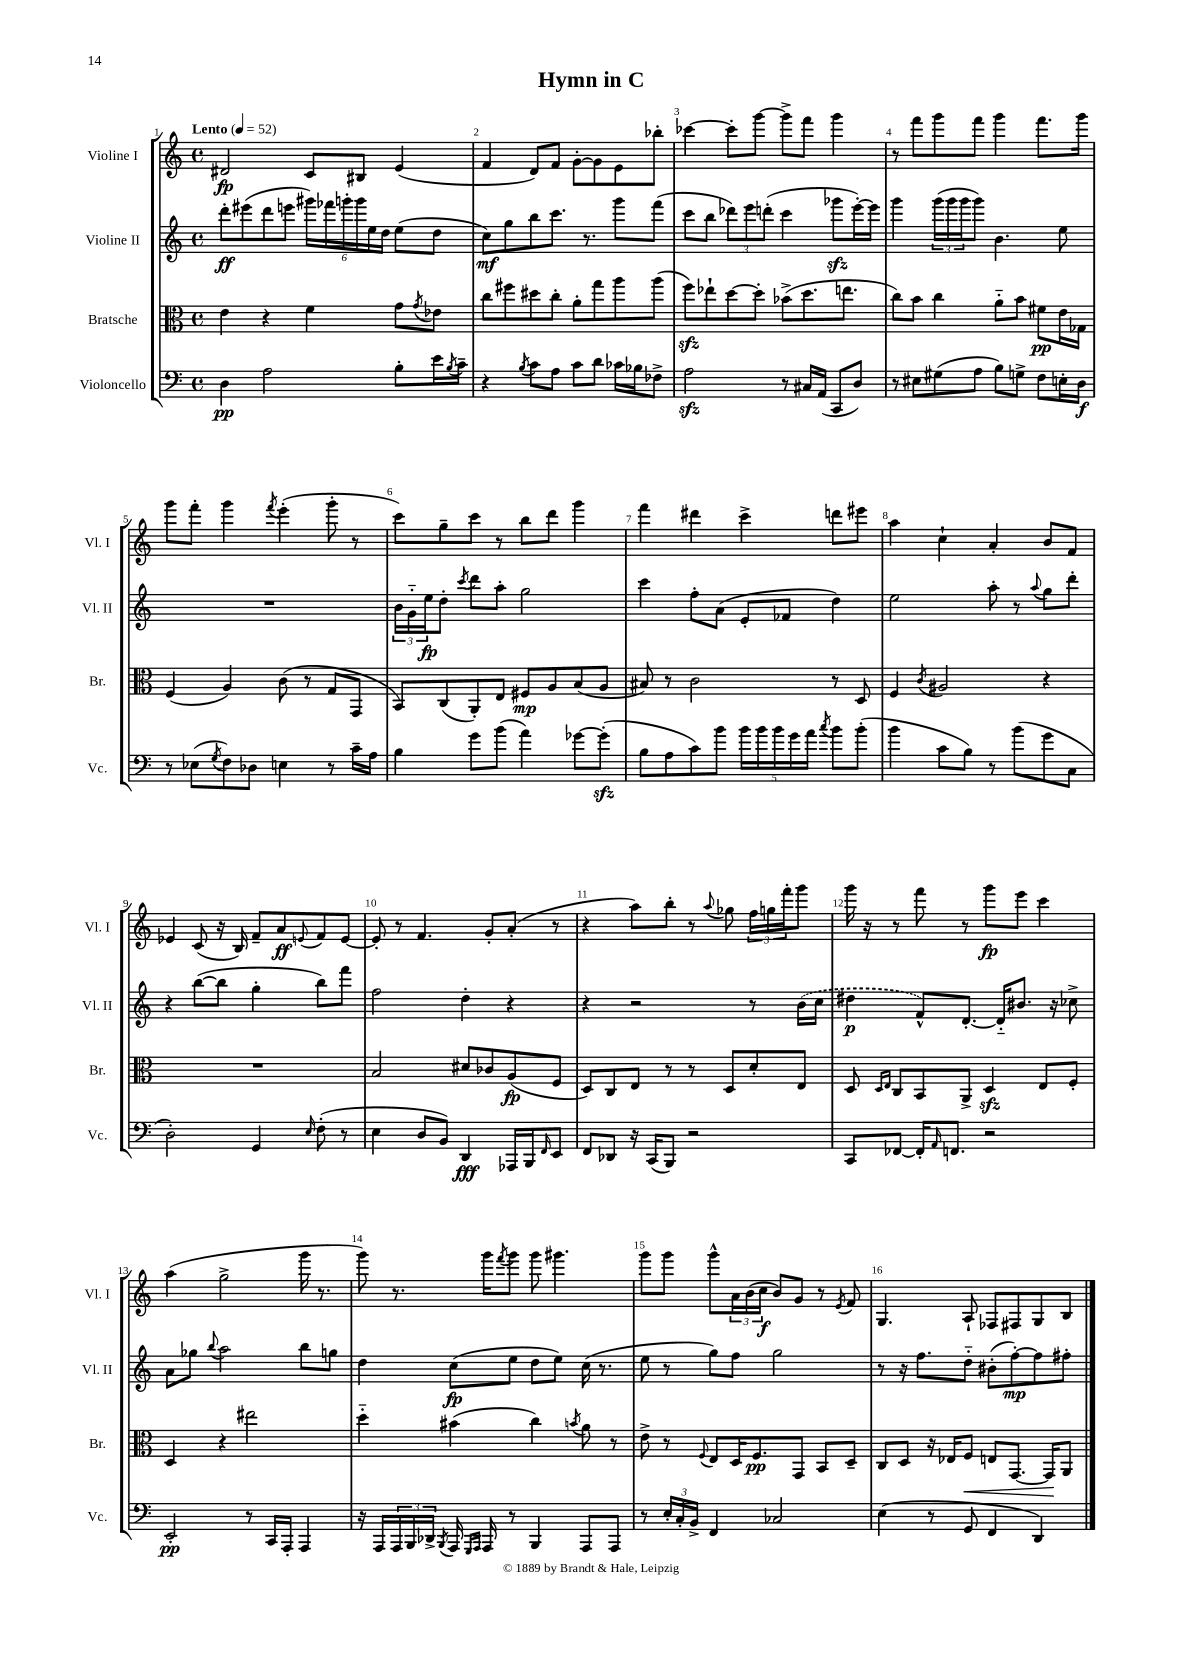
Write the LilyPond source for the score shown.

\header { title = "Hymn in C" }
<<
\new StaffGroup <<
\new Staff = "s0" \with { instrumentName = "Violine I" shortInstrumentName = "Vl. I" } {
    \clef treble \key c \major \defaultTimeSignature \time 4/4 \tempo "Lento" 4 = 52
    dis'2\fp c'8 bis8 e'4( |
    f'4 d'8) f'8 g'8~-. g'8 e'8 bes''8-. |
    ces'''4~ ces'''8-. g'''8~ g'''8-> f'''8 g'''4 |
    r8 f'''8 g'''8 f'''8 g'''4 f'''8. g'''16 |
    g'''8 f'''8-. g'''4 \acciaccatura { f'''8 } e'''4-.( g'''8-. r8 |
    c'''8) g''8-- c'''8 r8 b''8 d'''8 g'''4 |
    f'''4 dis'''4 c'''4-> d'''8 eis'''8 |
    a''4 c''4-! a'4-. b'8 f'8 |
    ees'4 c'8( r16 b16) f'8-- a'8\ff \appoggiatura { e'8 } f'8 e'8~ |
    e'8-. r8 f'4. g'8-. a'8-.( r8 |
    r4 a''8) b''8-. r8 \appoggiatura { a''8 } ges''8 \tuplet 3/2 { f''16 g''16 f'''16-. } g'''8 |
    g'''16 r16 r8 f'''8 r8 g'''8\fp e'''8 c'''4 |
    a''4( g''2-> g'''16 r8. |
    g'''8) r8. g'''16 \acciaccatura { f'''8 } g'''8 g'''8 gis'''4. |
    g'''8 g'''8 g'''8-^ \tuplet 3/2 { a'16 b'16( c''16\f } b'8) g'8 r8 \acciaccatura { e'8 } f'8 |
    g4. a8-! fes8 fis8 g8 b8 \bar "|." |
}
\new Staff = "s1" \with { instrumentName = "Violine II" shortInstrumentName = "Vl. II" } {
    \clef treble \key c \major \defaultTimeSignature \time 4/4
    d'''8-.\ff eis'''8( d'''8 e'''8 \tuplet 6/4 { gis'''16) fes'''16 g'''16-. g'''16 e''16 d''16 } e''8( d''8 |
    c''8\mf) g''8 b''8 c'''8. r8. g'''8 f'''8( |
    c'''8 b''8 \tuplet 3/2 { des'''8) e'''8 d'''8-.( } c'''4 ges'''8\sfz e'''16~-.) e'''16 |
    g'''4 \tuplet 3/2 { g'''16( g'''16 g'''16 } g'''8) b'4. e''8 |
    R1 |
    \tuplet 3/2 { b'16 g'16-_ e''16\fp } d''8-. \acciaccatura { c'''8 } d'''8 a''8-. g''2 |
    c'''4 f''8-. a'8( e'8-. fes'8 d''4) |
    e''2 a''8-. r8 \appoggiatura { a''8 } g''8 d'''8-. |
    r4 b''8~( b''8 g''4-. b''8) f'''8 |
    f''2 d''4-. r4 |
    r4 r2 r8 \once \slurDashed b'16( c''16 |
    dis''4\p f'8-^) d'8.~-. d'16-_ bis'8. r16 ces''8-> |
    a'8 ges''8 \appoggiatura { b''8 } a''2 b''8 g''8 |
    d''4 c''8\fp( e''8 d''8 e''8) c''16( r8. |
    e''8 r8 g''8) f''8 g''2 |
    r8 r16 f''8. d''8-_ bis'8-.( f''8~-.\mp) f''8 fis''8-. \bar "|." |
}
\new Staff = "s2" \with { instrumentName = "Bratsche" shortInstrumentName = "Br." } {
    \clef alto \key c \major \defaultTimeSignature \time 4/4
    e'4 r4 f'4 g'8 \acciaccatura { g'8 } ees'8 |
    c''8 fis''8 dis''8 c''8-. a'8-. g''8 a''8 a''8( |
    f''8\sfz) ees''8-! d''8~ d''8-. bes'8->( d''8. e''8. |
    c''8) b'8 c''4 a'8-_ b'8 fis'8\pp e'16 ges16 |
    f4( a4) c'8( r8 g8 g,8 |
    b,8) c8( a,8-.) e8 fis8\mp a8 b8( a8 |
    bis8) r8 c'2 r8 d8 |
    f4 \acciaccatura { c'8 } ais2 r4 |
    R1 |
    b2 dis'8 ces'8 a8\fp( f8 |
    d8) c8 e8 r8 r8 d8 d'8-. e8 |
    d8 \grace { d16 e16 } c8 b,8 a,8-> d4\sfz e8 f8-. |
    d4 r4 eis''2 |
    d''4-_ bis'4( c''4) \acciaccatura { b'8 } a'8 r8 |
    e'8-> r8 \appoggiatura { f8 } e8 d16 f8.\pp g,8 b,8 d8-- |
    c8 d8 r16 ees16 f8\< e8 g,8.~ g,16\! a,8 \bar "|." |
}
\new Staff = "s3" \with { instrumentName = "Violoncello" shortInstrumentName = "Vc." } {
    \clef bass \key c \major \defaultTimeSignature \time 4/4
    d4\pp a2 b8-. e'16 \acciaccatura { b8 } c'16-- |
    r4 \acciaccatura { b8 } c'8 a8 c'8 d'8 ces'16 bes16 fes8-> |
    a2\sfz r8 cis16 a,16( c,8 d8) |
    r8 eis8 gis8( a8 b8) g8-> f8 e16-. d16\f |
    r8 ees8( \acciaccatura { g8 } f8) des8 e4 r8 c'16-- a16 |
    b4 g'8 b'8( a'4) ges'8~ ges'8-.\sfz( |
    b8 a8 c'8) b'8 \tuplet 5/4 { b'16 b'16 b'16 g'16 a'16 } \acciaccatura { c''8 } b'8 b'8-.( |
    b'4 c'8 b8) r8 b'8( g'8 c8 |
    d2-.) g,4 \grace { e16 } f8-.( r8 |
    e4 d8 b,8) d,4\fff aes,,16 b,,16 \grace { f,16 } e,8 |
    f,8 des,8 r16 c,16( b,,8) r2 |
    c,8 fes,8~ fes,16-. \grace { a,16 } f,8. r2 |
    e,2-.\pp r8 c,16 a,,16-. a,,4 |
    r16 a,,16 \tuplet 3/2 { a,,16 b,,16 des,16-> } \acciaccatura { b,,8 } a,,16 \grace { g,,16 a,,16 } a,,16 r8 b,,4 a,,8 a,,8 |
    r8 \tuplet 3/2 { e16-. c16-. b,16-> } f,4 ces2 |
    e4( r8 g,8 f,4 d,4) \bar "|." |
}
>>
>>
\layout { \context { \Score \override BarNumber.break-visibility = ##(#f #t #t) barNumberVisibility = #all-bar-numbers-visible } }
